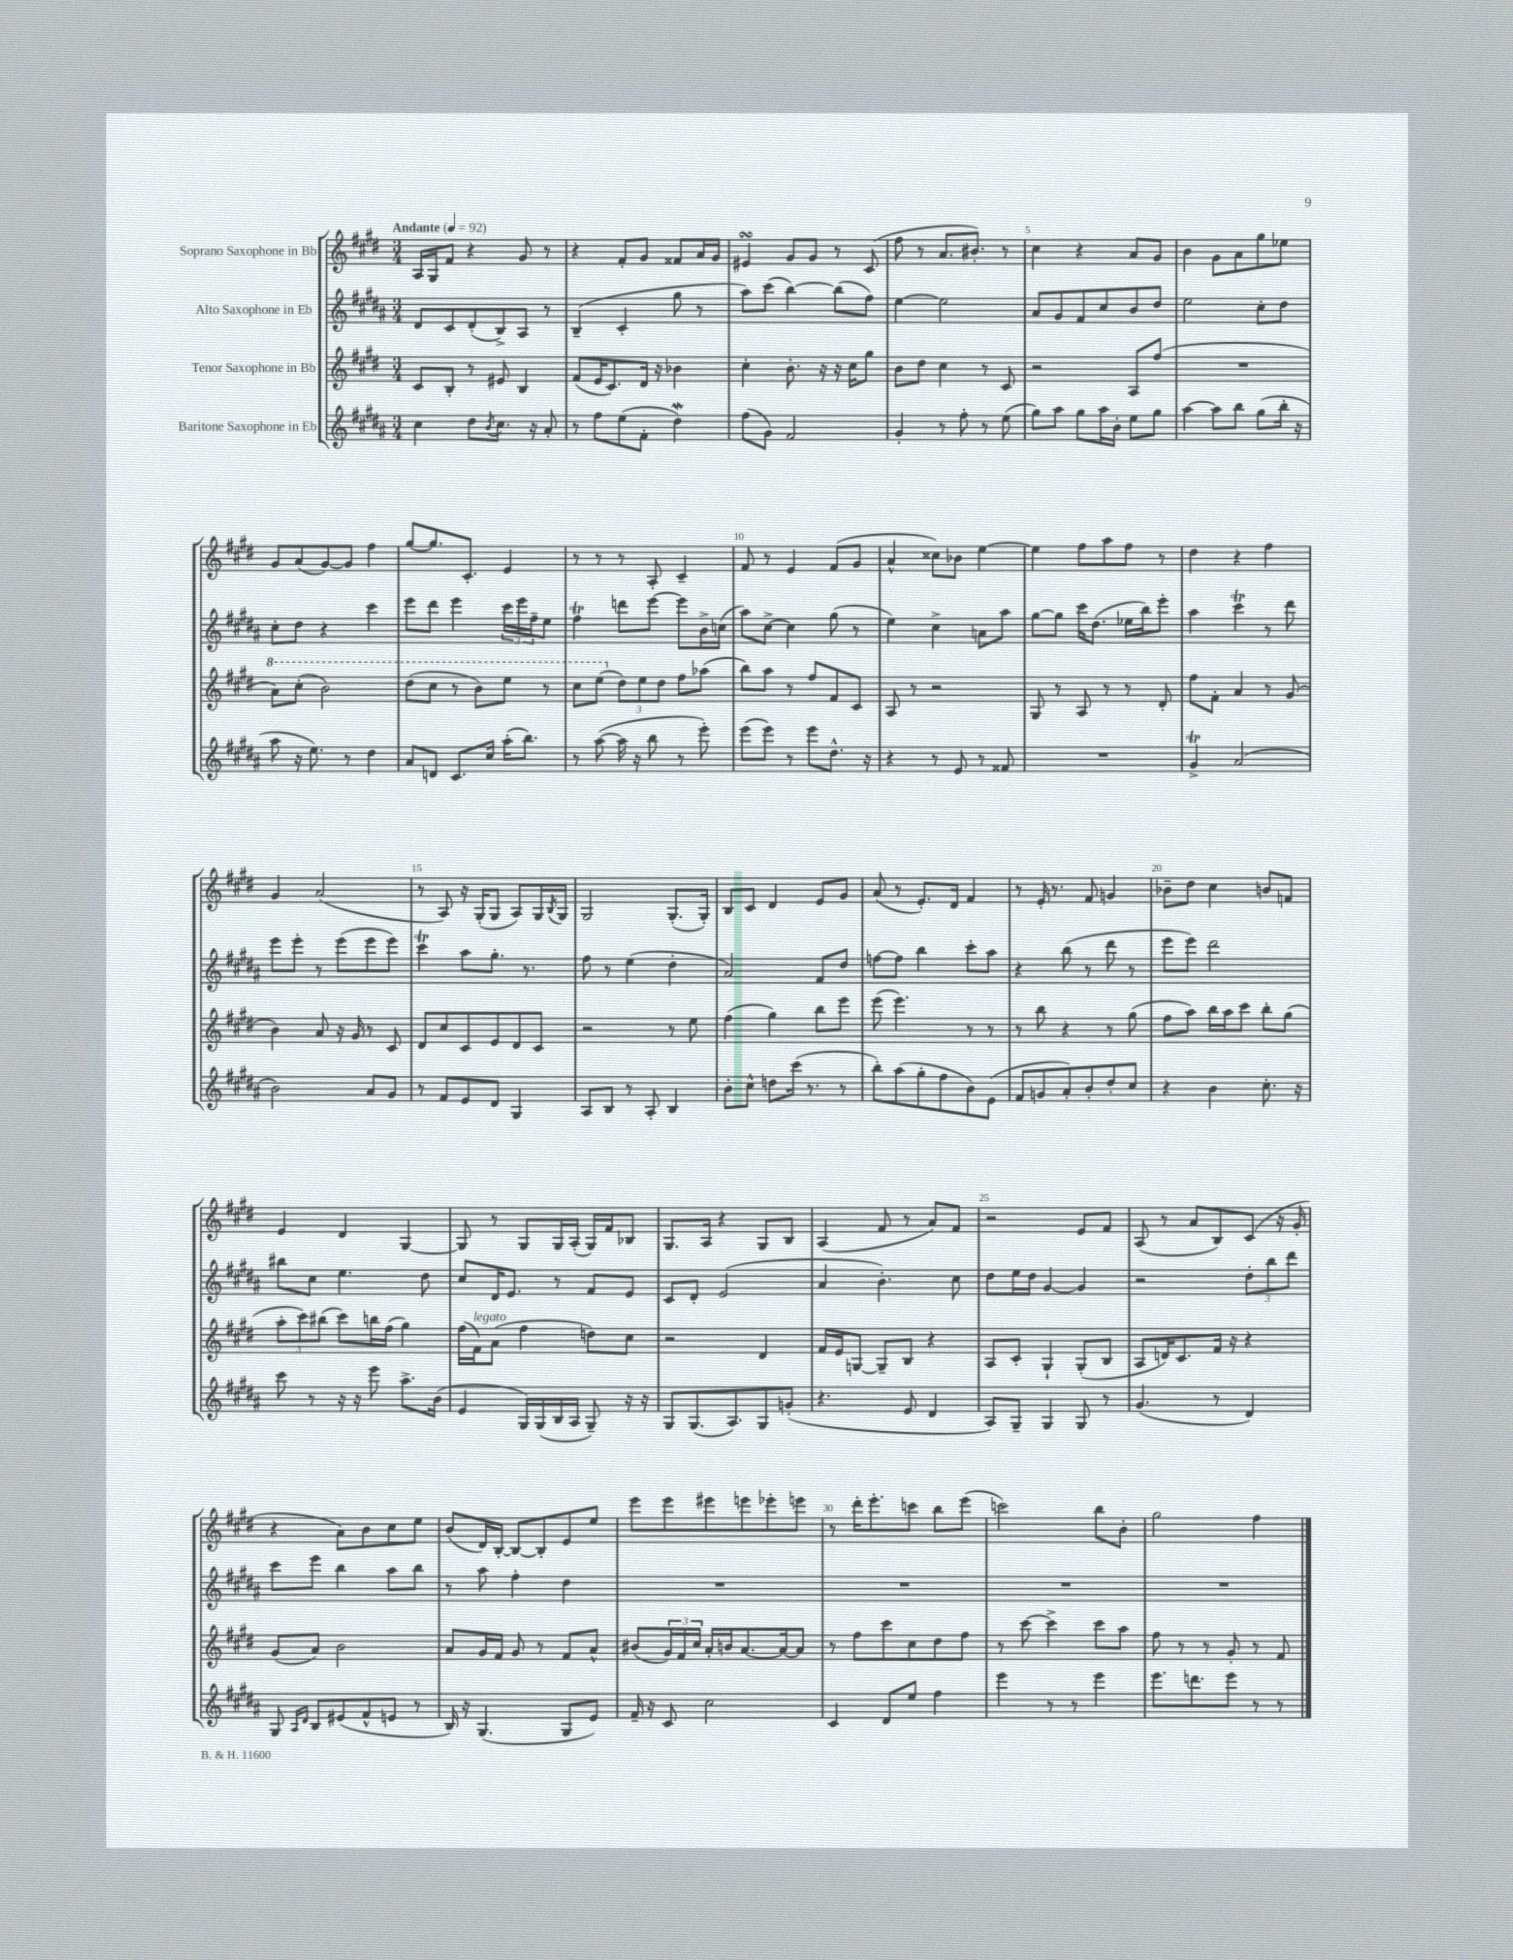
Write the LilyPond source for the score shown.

<<
\new StaffGroup <<
\new Staff = "s0" \with { instrumentName = "Soprano Saxophone in Bb" } {
    \clef treble \key e \major \numericTimeSignature \time 3/4 \tempo "Andante" 4 = 92
    a16 gis16 fis'8 r4 gis'8 r8 |
    r4 fis'8-. gis'8 fisis'8 a'16 gis'16 |
    eis'4\turn gis'8 gis'8 r8 cis'8( |
    fis''8 r8 a'8. bis'8.-.) r8 |
    cis''4 r4 a'8 gis'8 |
    b'4 gis'8 a'8 gis''8 ees''8 |
    gis'8 a'8( gis'8~) gis'8 fis''4 |
    gis''8~ gis''8. cis'8.-. e'4 |
    r8 r8 r8 a8-. cis'4-- |
    fis'8 r8 e'4 fis'8( gis'8 |
    a'4-^ cisis''8) bes'8 e''4~ |
    e''4 fis''8 a''8 fis''8 r8 |
    dis''4 r4 fis''4 |
    gis'4 a'2( |
    r8 a8) r16 gis16-.( gis8 a8) gis16 \acciaccatura { b8 } gis16 |
    gis2 gis8.-.( gis16-.) |
    b8 cis'8 dis'4 e'8 gis'8 |
    a'8( r8 e'8.-.) dis'16 fis'4 |
    r8 e'16-. r8. fis'8 g'4 |
    bes'8-- dis''8 cis''4 b'8 f'8 |
    e'4 dis'4 gis4~ |
    gis8 r8 gis8 gis16 a16-.( gis16) fis'16 bes8 |
    gis8. a16 r4 gis8 b8 |
    a4( fis'8 r8 a'8) fis'8 |
    r2 e'8 fis'8 |
    a8( r8 a'8 b8) cis'8( r16 gis'16-. |
    r4 a'8) b'8 cis''8 e''8 |
    b'8( dis'16) b16~-. b8~ b8-. e'8 e''8 |
    e'''8 e'''8 eis'''8 e'''8 ees'''8-. e'''8 |
    r8 dis'''16-. e'''8.-. c'''8 b''8 e'''8( |
    c'''2) b''8 b'8-. |
    gis''2 fis''4 \bar "|." |
}
\new Staff = "s1" \with { instrumentName = "Alto Saxophone in Eb" } {
    \clef treble \key b \major \numericTimeSignature \time 3/4
    dis'8 cis'8 dis'8-.( b8->) ais8 r8 |
    b4--( cis'4-. gis''8 r8 |
    ais''8) cis'''8( b''4~) b''8( fis''8) |
    e''4~ e''2 |
    ais'8 gis'8 fis'8 cis''8 b'8 dis''8 |
    e''2 cis''8-. dis''8 |
    cis''8-. dis''8 r4 cis'''4 |
    e'''8 dis'''8 e'''4 \tuplet 3/2 { cis'''16 e'''16 fis''16-- } e''8 |
    fis''4\trill d'''8 e'''8~ e'''8 b'16-> c''16( |
    ais''8) cis''8~-> cis''4 gis''8( r8 |
    e''4) cis''4-> a'8 ais''8 |
    gis''8~ gis''8 cis'''16 dis''8.( ees''16 b''16) e'''8-. |
    ais''4 cis'''4\trill r8 dis'''8 |
    e'''8 e'''8-. r8 e'''8( e'''8 e'''8) |
    cis'''4\trill ais''8 gis''8.-. r8. |
    fis''8 r8 e''4( dis''4-. |
    ais'2) fis'8 dis''8 |
    f''8~ f''8 b''4 cis'''8-. ais''8 |
    r4 b''8( r8 dis'''8 r8 |
    e'''8 e'''8) dis'''2 |
    bis''8 cis''8 e''4. dis''8 |
    cis''8 dis'16 e'8. r8 fis'8 e'8 |
    cis'8 dis'8-. e'2( |
    ais'4 b'4.-.) cis''8 |
    dis''8 e''16 dis''16 gis'4~ gis'4 |
    r2 \tuplet 3/2 { dis''8-. b''8 dis'''8 } |
    cis'''8 e'''8 b''4 ais''8 b''8 |
    r8 ais''8 fis''4-. dis''4 |
    R2. |
    R2. |
    R2. |
    R2. \bar "|." |
}
\new Staff = "s2" \with { instrumentName = "Tenor Saxophone in Bb" } {
    \clef treble \key e \major \numericTimeSignature \time 3/4
    cis'8 b8-. r8 eis'8 b4 |
    fis'8( e'16 cis'8.) dis'16 r16 bes'4 |
    cis''4-. b'8.-. r16 r16 cis''16 gis''8 |
    b'8 dis''8 cis''4 r8 cis'8 |
    r2 a8 fis''8( |
    R2. |
    \ottava #1 a''8) cis'''8-.( b''2) |
    dis'''8( cis'''8 r8 b''8) e'''8 r8 |
    cis'''8 e'''8( \ottava #0 \tuplet 3/2 { dis''8) e''8 dis''8 } fis''8 aes''8( |
    b''8) a''8 r8 fis''8 fis'8 cis'8 |
    a8 r8 r2 |
    gis8 r8 a8 r8 r8 dis'8-. |
    fis''8 fis'8-. a'4 r8 gis'8( |
    b'4) a'8 r16 gis'16 r8 cis'8 |
    dis'8 cis''8 cis'8 e'8 dis'8 cis'8 |
    r2 r8 e''8 |
    fis''4( gis''4) b''8 e'''8 |
    e'''8( e'''4.) r8 r8 |
    r8 b''8 r4 r8 gis''8( |
    fis''8 a''8) b''16 a''16 cis'''8 b''8-. gis''8( |
    \tuplet 3/2 { a''8-. cis'''8) bis''8( } cis'''8) b''16 fis''16( gis''4) |
    fis''16( fis'16^\markup { \italic "legato" }) a'8( fis''4 d''8) cis''8 |
    r2 dis'4 |
    fis'16 e'16 g8~ g8-- b8 r4 |
    a8 cis'8-. gis4-! gis8-.( b8 |
    a8 d'16) cis'8. fis'16 r16 r4 |
    gis'8( a'8) b'2 |
    a'8 gis'16 fis'16 gis'8 r8 fis'8 a'8-^ |
    bis'8( \tuplet 3/2 { gis'16) fis'16 cis''16 } a'16-. b'16 a'8.~ a'16~ a'8 |
    r8 fis''8 cis'''8 cis''8 dis''8 fis''8 |
    r8 cis'''8~ cis'''4-> cis'''8 a''8 |
    fis''8 r8 r8 gis'8-. r8 fis'8 \bar "|." |
}
\new Staff = "s3" \with { instrumentName = "Baritone Saxophone in Eb" } {
    \clef treble \key b \major \numericTimeSignature \time 3/4
    cis''4 dis''8 \acciaccatura { b'8 } cis''8. r16 ais'8-. |
    r8 fis''8 e''8( fis'8-. dis''4\mordent) |
    fis''8( gis'8) fis'2 |
    gis'4-. r8 fis''8-. r8 e''8( |
    gis''8) ais''8 gis''8 ais''16 b'16-. e''8 gis''8 |
    ais''4~ ais''8 b''8 gis''8( b''16-. r16 |
    ais''8 r16 e''8.) r8 dis''4 |
    ais'8 d'8 cis'8. cis''16 ais''16-.( b''8.) |
    r8 ais''8~( ais''16 r16 b''8 r8 e'''8-.) |
    e'''8( e'''8) r8 e'''8 dis''8.-^ r16 |
    r4 r8 e'8 r8 fisis'8 |
    R2. |
    gis'4->\trill ais'2( |
    b'2) ais'8 gis'8 |
    r8 fis'8 e'8 dis'8 gis4 |
    ais8 b8 r8 ais8-. b4 |
    b'8-. cis''8-^ d''8 cis'''16( r8. r8 |
    b''8-.) ais''8( gis''8-. fis''8 b'8) e'8( |
    fis'8 g'8 ais'8-.) b'8-. dis''8-. cis''8 |
    r4 b'4 cis''8.-. r16 |
    cis'''8 r8 r16 r16 e'''8 ais''8.-> b'16( |
    e'4 gis16) gis16( b16 ais16 gis8--) r16 r16 |
    gis8 gis8.( ais8.) gis8 g'8-.( |
    r4. e'8 dis'4 |
    ais8) gis8-- gis4 gis8 r8 |
    gis'4.( r8 dis'4) |
    gis8 \grace { ais16 dis'16 } b8 eis'8( fis'8-^ e'8 r8 |
    b16) r16 gis4.( gis8 e'8) |
    fis'16-- r16 cis'8 cis''2 |
    cis'4 dis'8 e''8 fis''4 |
    e'''4 r8 r8 e'''4 |
    e'''8. d'''8. e'''8 r8 r8 \bar "|." |
}
>>
>>
\layout { \context { \Score \override BarNumber.break-visibility = ##(#f #t #t) barNumberVisibility = #(every-nth-bar-number-visible 5) } }
